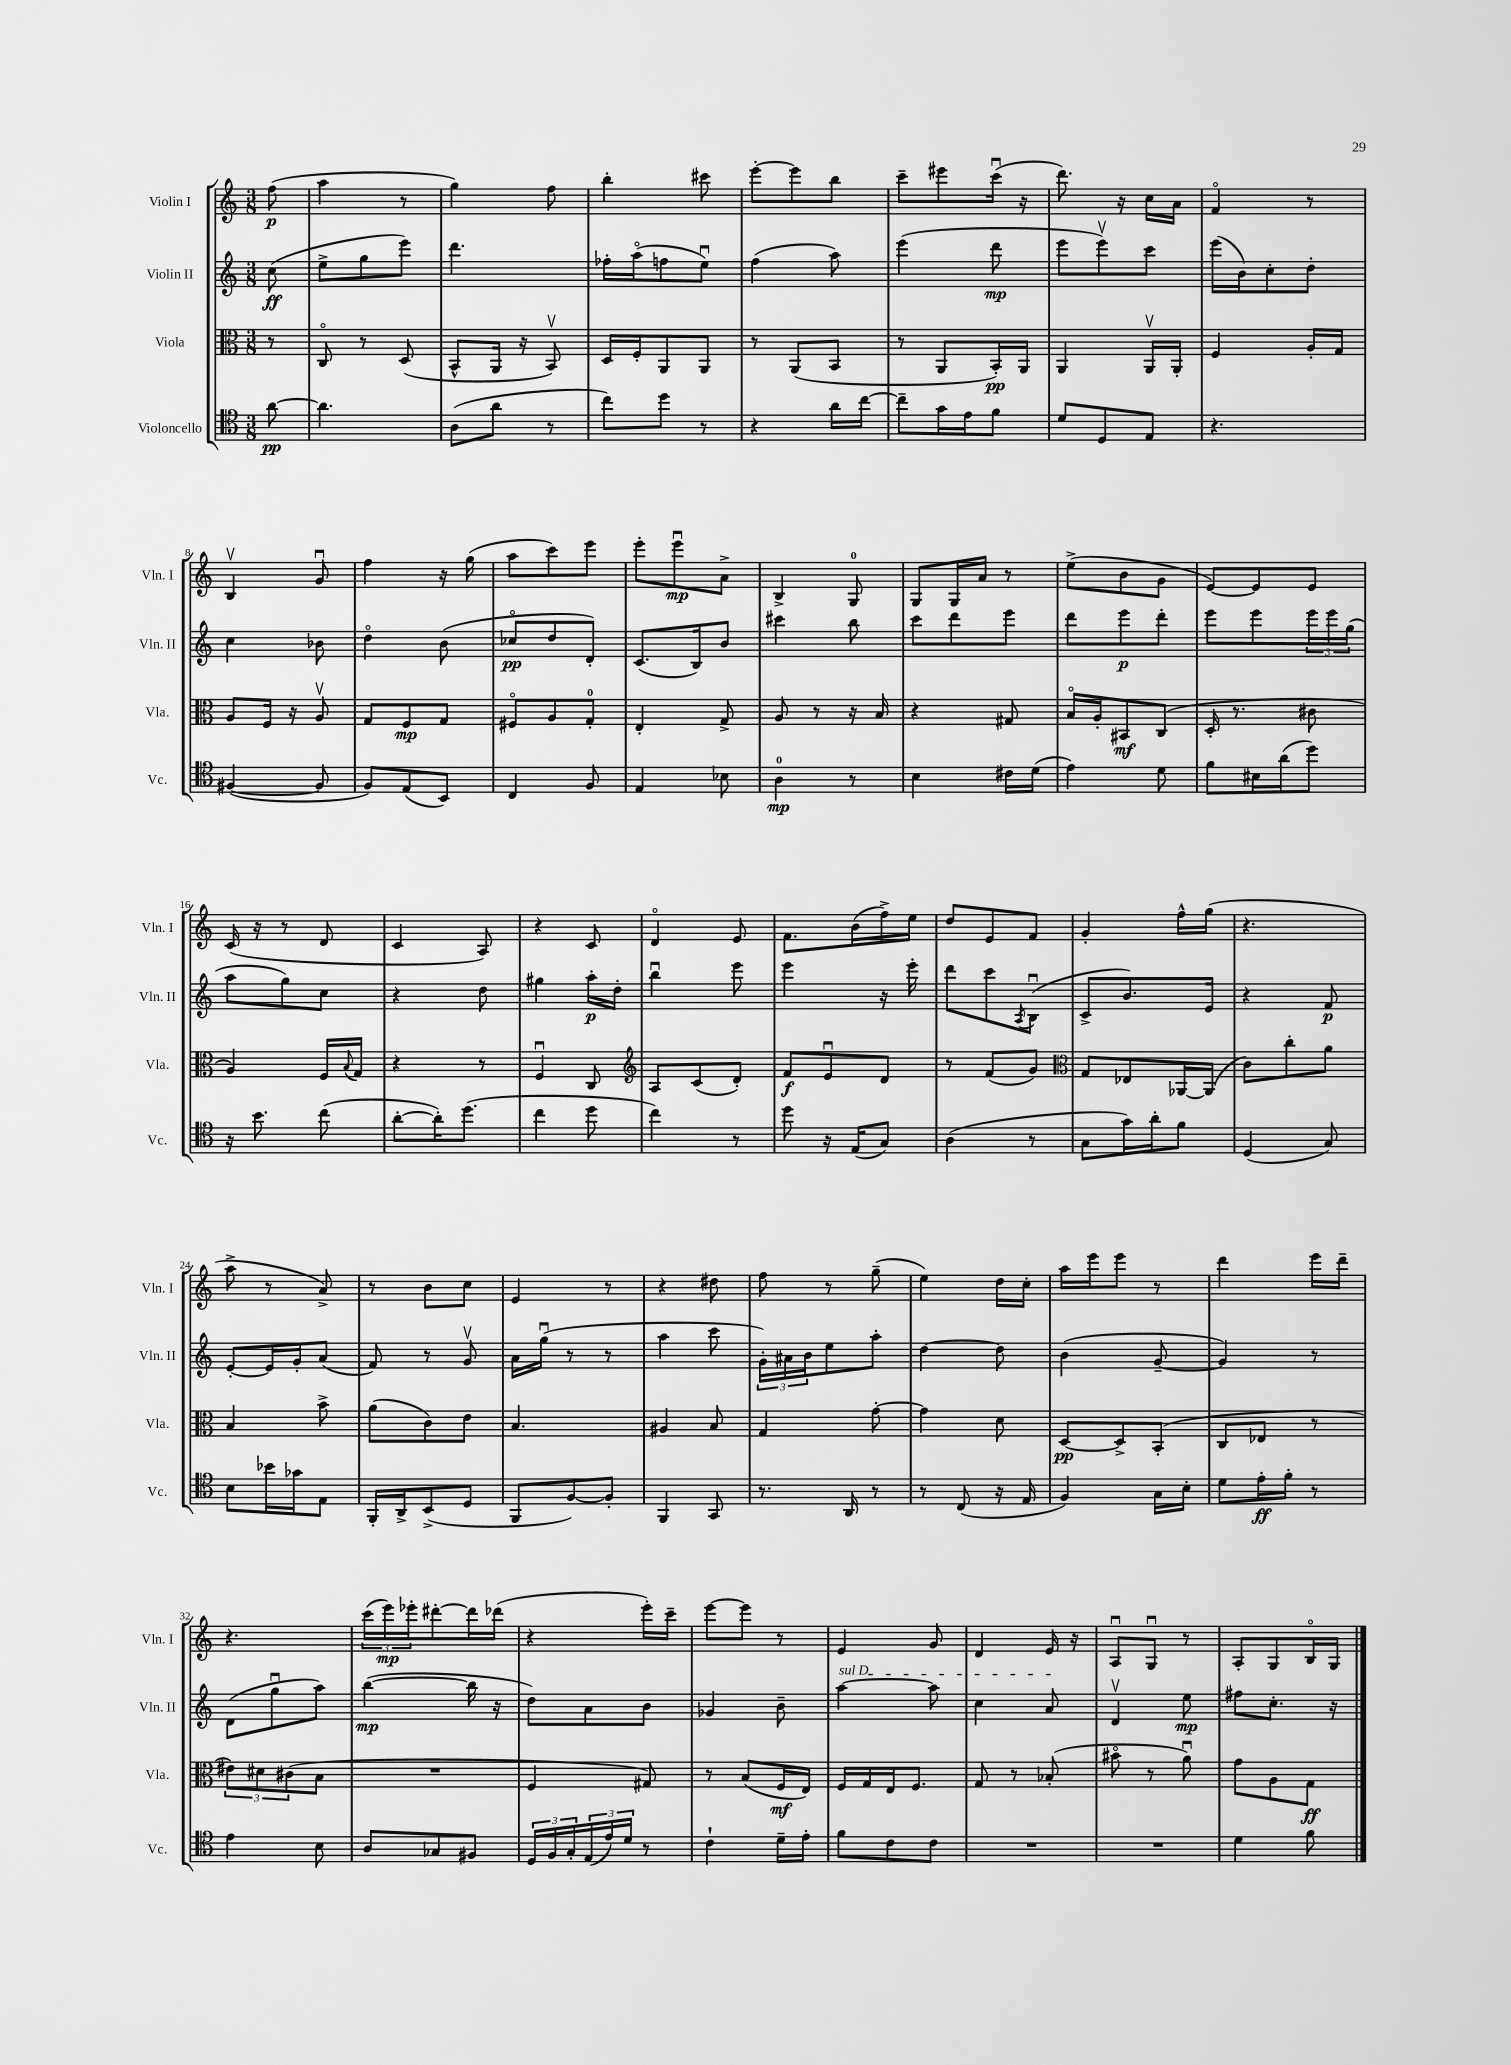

**kern	**kern	**kern	**kern
*staff4	*staff3	*staff2	*staff1
*clefC4	*clefC3	*clefG2	*clefG2
*k[]	*k[]	*k[]	*k[]
*M3/8	*M3/8	*M3/8	*M3/8
[8a	8r	(8cc	(8ff
=	=	=	=
4.a]	8Co	8ee^	4aa
.	8r	8gg	.
.	(8D	8eee)	8r
=	=	=	=
(8A	8BB^^	4.ddd	4gg)
8a	16AA	.	.
.	16r	.	.
8r	8BBv)	.	8ff
=	=	=	=
8cc)	16D	16ff-'	4bb'
.	16F'	(16aao	.
8dd	8AA	8ff	.
8r	8AA	8eeu)	8ccc#
=	=	=	=
4r	8r	(4ff	[8eee'
.	(8AA	.	8eee]
16a	8BB	8aa)	8bb
[16cc	.	.	.
=	=	=	=
8cc~]	8r	(4eee	8ccc~
16g	8AA	.	8eee#
16e	.	.	.
8f	16BB')	8ddd	(16cccu
.	16AA	.	16r
=	=	=	=
8d	4AA	8eee	8.ddd)
8D	.	8eeev)	.
.	.	.	16r
8E	16AAv	8ccc	16cc
.	16AA'	.	16a
=	=	=	=
4.r	4F	(16eee	4fo
.	.	16b)	.
.	.	8cc'	.
.	16A'	8dd'	8r
.	16G	.	.
=	=	=	=
([4F#	8A	4cc	4Bv
.	16F	.	.
.	16r	.	.
8F#]	8Av	8b-	8gu
=	=	=	=
8F)	8G	4ddo	4ff
(8E	8F	.	.
8BB)	8G	(8b	16r
.	.	.	(16gg
=	=	=	=
4C	8F#o	8cc-o	8aa
.	8A	8dd	8ccc)
8F	8G'	8d')	8eee
=	=	=	=
4E	4E'	(8.c	8eee'
.	.	.	8eeeu
.	.	16B)	.
8B-	8G^	8b	8a^
=	=	=	=
4A	8A	4ccc#	4B^
.	8r	.	.
8r	16r	8bb	8G
.	16B	.	.
=	=	=	=
4B	4r	8ccc	8G
.	.	8ddd	16G
.	.	.	16a
16c#	8G#	8eee	8r
(16d	.	.	.
=	=	=	=
4e)	16Bo	8ddd	(8ee^
.	16A'	.	.
.	8BB#	8eee	8b
8d	(8C	8ddd'	8g
=	=	=	=
8f	16D'	8eee	[8e)
.	8.r	.	.
16B#	.	8eee	8e]
(16a	.	.	.
8dd)	8c#	24eee	8e
.	.	24eee	.
.	.	(24gg	.
=	=	=	=
16r	4A)	8aa	(16c
8.b	.	.	16r
.	.	8gg)	8r
(8cc	16F	8cc	8d
.	8qqB	.	.
.	16G	.	.
=	=	=	=
[8a'	4r	4r	4c
16a'])	.	.	.
(8.dd	.	.	.
.	8r	8dd	8A)
=	=	=	=
4cc	4Fu	4gg#	4r
8dd	8C	16aa'	8c
.	.	16dd'	.
=	=	=	=
*	*clefG2	*	*
4cc)	8A	4bbu	4do
.	(8c	.	.
8r	8d')	8eee	8e
=	=	=	=
8dd	8f	4eee	8.f
16r	8eu	.	.
(16E	.	.	(16b
8G)	8d	16r	16ff^)
.	.	16eee'	16ee
=	=	=	=
(4A	8r	8ddd	8dd
.	(8f	8ccc	8e
.	.	8qA	.
8r	8g)	(8Bu	8f
=	=	=	=
*	*clefC3	*	*
8G	8G	8c^	4g'
16g)	8E-	8.b)	.
16a'	.	.	.
8f	[16AA-	.	16ff^^
.	(16AA-]	16e	(16gg
=	=	=	=
(4D	8c)	4r	4.r
.	8cc'	.	.
8G)	8a	8f	.
=	=	=	=
8B	4B	[8e'	8aa^
16b-	.	16e]	8r
16g-	.	16g'	.
8E	8b^	(8a	8a^)
=	=	=	=
16FF'	(8a	8f)	8r
16AA^	.	.	.
(8BB^	8c)	8r	8b
8D	8e	8gv	8cc
=	=	=	=
8FF	4.B	16a	4e
.	.	(16ggu	.
[8F)	.	8r	.
8F']	.	8r	8r
=	=	=	=
4FF	4A#	4aa	4r
8GG	8B	8ccc	8dd#
=	=	=	=
8.r	4G	24g')	8ff
.	.	24a#	.
.	.	24b	.
.	.	8ee	8r
16AA	.	.	.
8r	[8g'	8aa'	(8gg~
=	=	=	=
8r	4g]	[4dd	4ee)
(8C	.	.	.
16r	8d	8dd]	16dd
16E	.	.	16cc'
=	=	=	=
4F)	[8D	(4b	16aa
.	.	.	16eee
.	8D^]	.	8eee
16G	(8BB'	[8g~	8r
16B'	.	.	.
=	=	=	=
8d	8C	4g])	4ddd
16e'	8E-	.	.
16f'	.	.	.
8r	8r	8r	16eee
.	.	.	16ddd~
=	=	=	=
4e	12e#)	(8d	4.r
.	12d#	.	.
.	.	8ggu	.
.	(12c#	.	.
8B	8B	8aa)	.
=	=	=	=
8A	4.r	([4bb	(24ccc
.	.	.	24eee)
.	.	.	24eee-'
8G-	.	.	[8ddd#'
8F#	.	16bb]	16ddd#]
.	.	16r	(16ddd-
=	=	=	=
24D	4F	8dd)	4r
24F	.	.	.
24G'	.	.	.
(24E	.	8a	.
24e)	.	.	.
24d	.	.	.
8r	8G#)	8b	16eee')
.	.	.	16ccc~
=	=	=	=
4c`	8r	4g-	[8eee
.	(8B	.	8eee]
16d~	16F	8b~	8r
16e'	16E)	.	.
=	=	=	=
8f	16F	[4aa	4e
.	16G	.	.
8c	16E	.	.
.	8.F	.	.
8c	.	8aa]	8g
=	=	=	=
4.r	8G	4cc	4d
.	8r	.	.
.	(8B-'	8a	16e
.	.	.	16r
=	=	=	=
4.r	8b#o	4dv	8Au
.	8r	.	8Gu
.	8au)	8ee	8r
=	=	=	=
4d	8g	8ff#	8A'
.	8A	8.cc'	8G
8f	8G	.	16Bo
.	.	16r	16G
==	==	==	==
*-	*-	*-	*-
